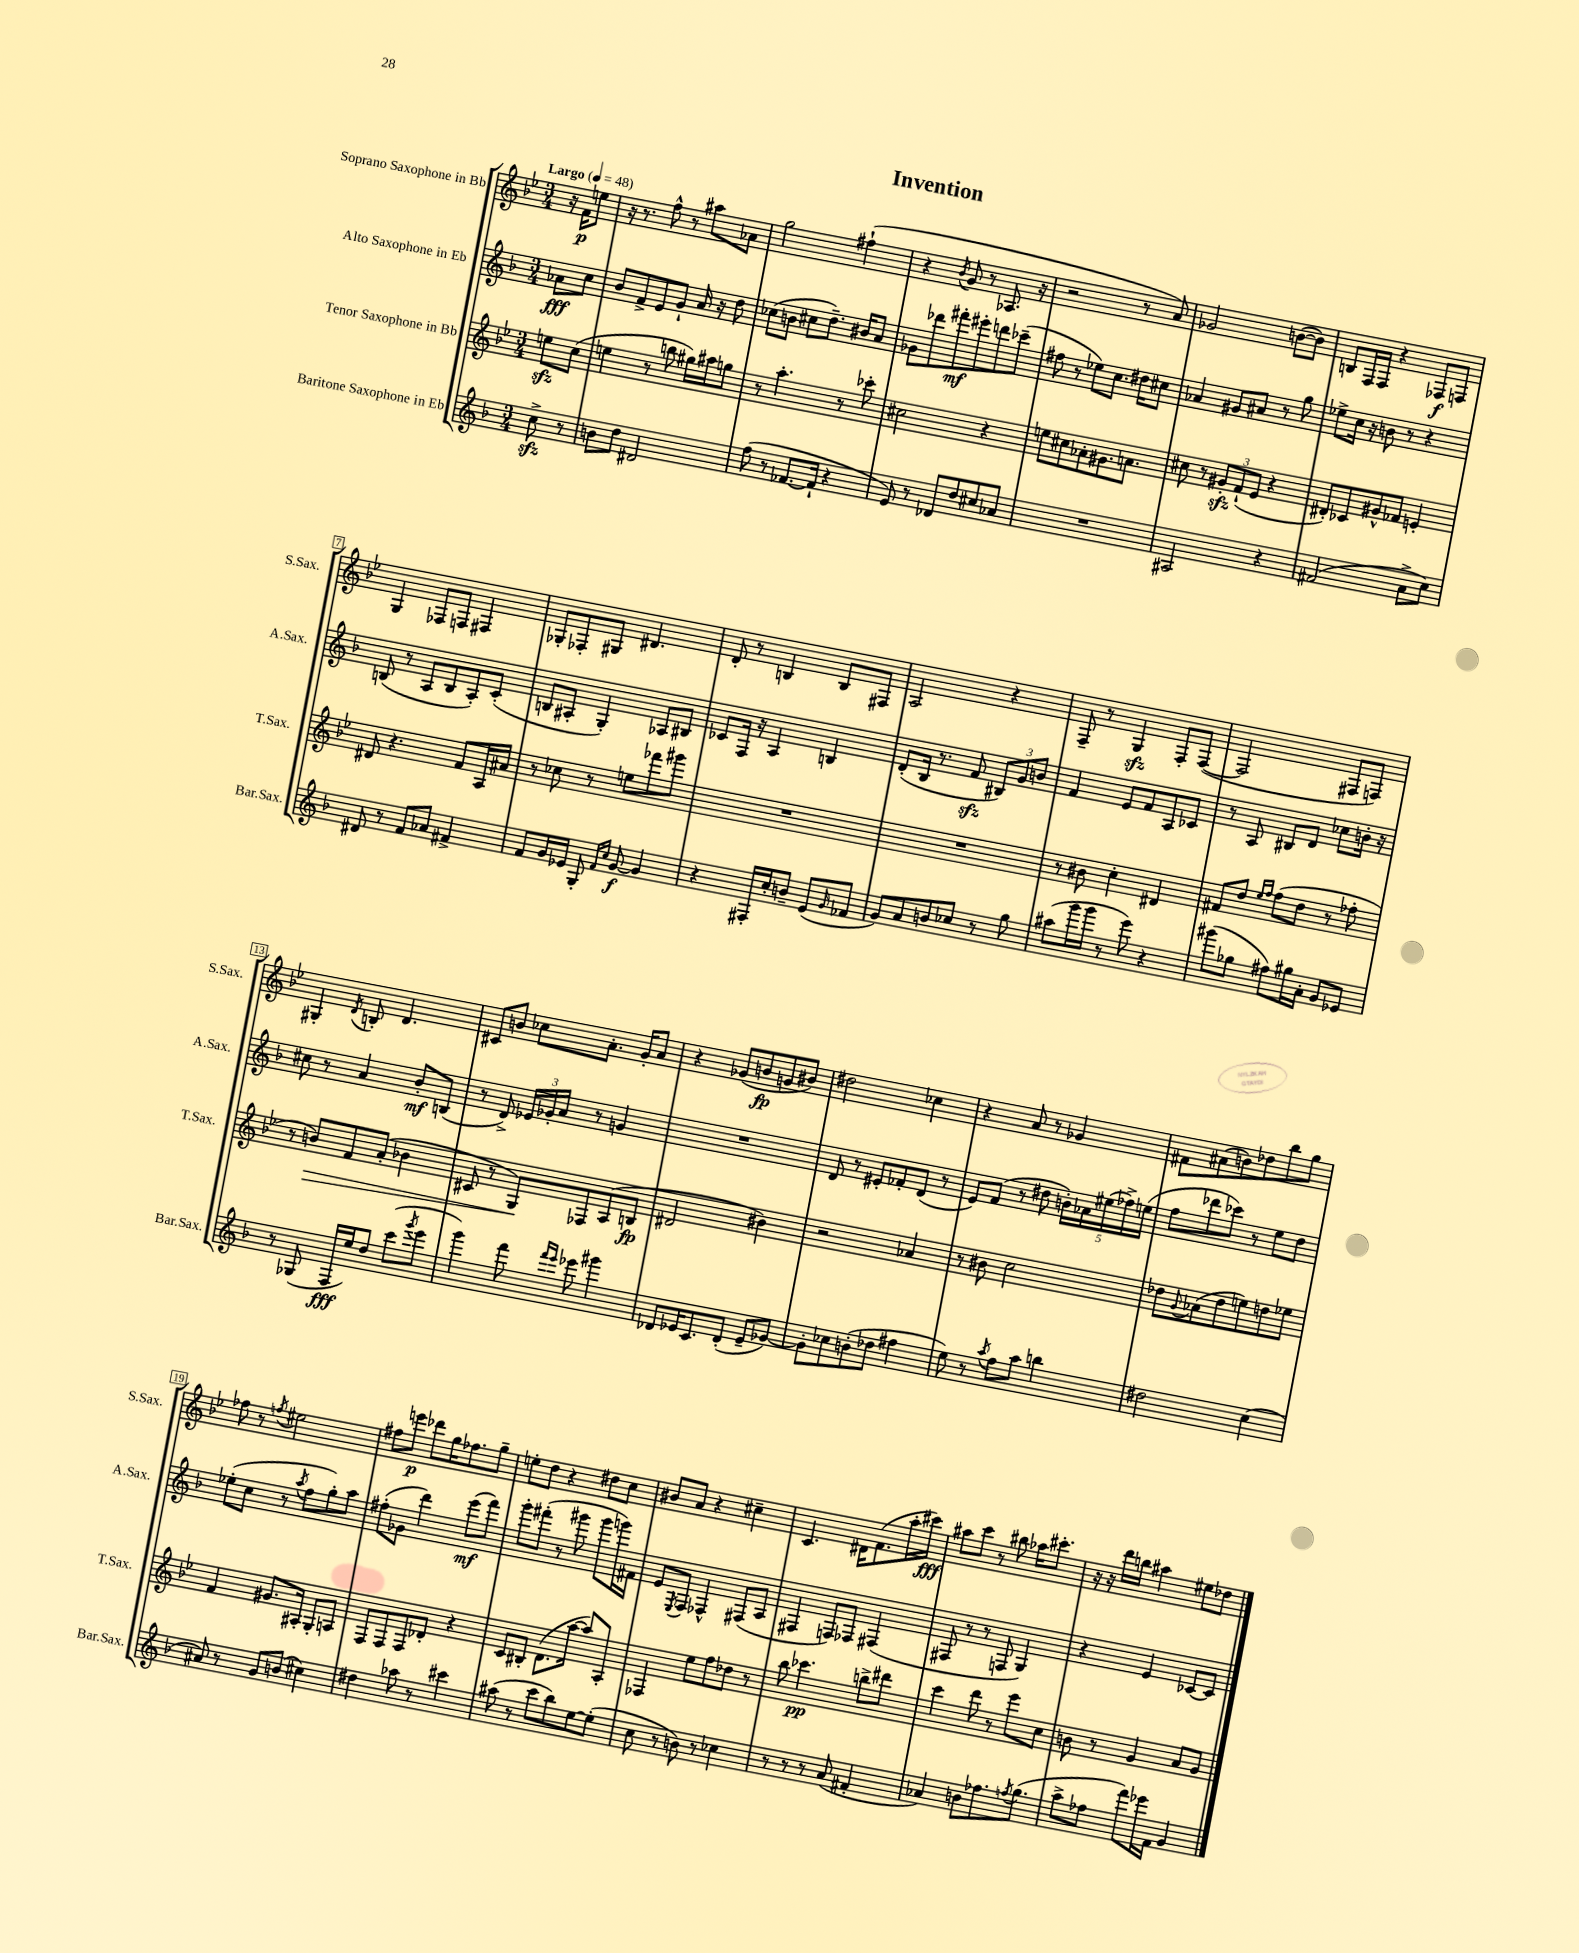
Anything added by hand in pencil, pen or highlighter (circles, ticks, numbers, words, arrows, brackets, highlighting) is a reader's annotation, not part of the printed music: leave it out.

**kern	**kern	**kern	**kern
*staff4	*staff3	*staff2	*staff1
*clefG2	*clefG2	*clefG2	*clefG2
*k[b-]	*k[b-e-]	*k[b-]	*k[b-e-]
*M3/4	*M3/4	*M3/4	*M3/4
*MM48	*MM48	*MM48	*MM48
8cc^	8ee	8a-	16r
.	.	.	16f
8r	(8cc	8cc	8ee
=	=	=	=
8b	4ee	8b-	16r
.	.	.	8.r
8dd	.	8f^	.
2d#	8r	8e	8ff^^
.	8bb	8g`	8r
.	16gg#)	16a	8aa#
.	16aa#	16r	.
.	8gg	8dd	8a-
=	=	=	=
(8ff	8r	(8cc-	2gg
8r	4.aa'	8b	.
[8.f-	.	8cc#	.
.	.	8.dd~)	.
16f-`]	.	.	.
4r	8r	.	(4ff#`
.	.	16b#	.
.	8ccc-'	8a	.
=	=	=	=
8e)	2cc#	8g-	4r
8r	.	8ddd-	.
.	.	.	8qb-
8d-	.	8fff#'	8g
8dd	.	8eee#'	8r
8cc#	4r	8ddd	8.A-
8a-	.	(8ccc-~	.
.	.	.	16r
=	=	=	=
2.r	8ee	8ff#	2r
.	8cc#	8r	.
.	8a-'	8ee-)	.
.	8.g#	8.cc	.
.	.	.	8r
.	8.a	16dd#	.
.	.	8cc#	8a)
=	=	=	=
2A#	8cc#	4a-	2g-
.	8r	.	.
.	12g#'	8g#	.
.	(12f`	.	.
.	.	8a#	.
.	12e-	.	.
4r	4r	8r	([8b
.	.	8gg	8b])
=	=	=	=
(2f#	8d#')	8ee-^	8B
.	8c-	16cc	16F
.	.	16r	16F
.	8g#^^	8b	4r
.	8f-	8r	.
8a^	4e'	4r	8F-
8cc)	.	.	8F
=	=	=	=
8d#	8d#	(8B	4G
8r	4.r	8r	.
8f	.	8A	8F-
8a-	.	8B	8F
4f#^	8f	8A')	4F#
.	16A	(8c'	.
.	16a#	.	.
=	=	=	=
8f	8r	8B	8G-'
16g	8cc-	8A#'	8F-'
16e-	.	.	.
8G'	8r	4G')	8G#
16qqf	.	.	.
16qqcc	.	.	.
[8g	8ee	.	4.d#
4g]	8fff-	8A-	.
.	8ggg#	8B#	.
=	=	=	=
4r	2.r	8c-	8d'
.	.	16F	8r
.	.	16r	.
16F#'	.	4A	4B
16cc'	.	.	.
8b~	.	.	.
(8e	.	4B	8B
16qqg	.	.	.
8f-	.	.	8F#
=	=	=	=
8g)	2.r	(8d'	2A
8a	.	16B-	.
.	.	8.r	.
8b	.	.	.
8cc-	.	8f	.
8r	.	12B#)	4r
.	.	12g	.
8gg	.	.	.
.	.	12b	.
=	=	=	=
(8aa#	8r	4f	8F~
16ggg	8b#	.	8r
16ggg	.	.	.
8r	4cc'	8e	4G
8eee)	.	8f	.
4r	4d#	8A	8F'
.	.	8c-	([8F
=	=	=	=
(8ggg#	8f#	8r	2F]
8gg-	8dd	8A	.
.	16qqee-	.	.
.	16qqff	.	.
8ff#)	(8ff	8B#	.
16gg#	8dd	8d	.
16a'	.	.	.
8g	8r	8cc-	8F#
8e-	8ff-'	16b'	8F)
.	.	16r	.
=	=	=	=
8r	8r	8cc#	4G#'
(8G-	8b)	8r	.
.	.	.	8qd
16F	8f	4a	8B'
16ee)	.	.	.
8dd	(8a'	.	4.d
(8ccc	4b-	8b-'	.
8qggg	.	.	.
8eee	.	(8B	.
=	=	=	=
4ggg)	8c#	8r	8c#
.	8r	8d^)	8b
8fff	8G)	24e-	8cc-
.	.	24g-'	.
.	.	24a	.
16qqfff	.	.	.
16qqeee	.	.	.
8eee-	8F-	8r	8.a'
4ggg#	(8A	4g	.
.	.	.	16g'
.	8B	.	8a
=	=	=	=
8d-	2d#	2.r	4r
16e-	.	.	.
8.c	.	.	.
.	.	.	(8g-
(8d-'	.	.	8b
8e-~	4b#)	.	8g
[8g-)	.	.	8b#)
=	=	=	=
8g-']	2r	8d	2dd#
8cc-	.	8r	.
(8b'	.	8e#'	.
8dd-	.	8f-'	.
4ff#	4a-	(8d	4cc-
.	.	8r	.
=	=	=	=
8ee)	8r	8e)	4r
8r	8b#	(8f	.
8qaa	.	.	.
8ff	2cc	8r	8a
8aa	.	8dd#	8r
4bb	.	20b')	4g-
.	.	20a-	.
.	.	(20ee#	.
.	.	20ff-^)	.
.	.	(20ee	.
=	=	=	=
2dd#	8dd-	8ff	8f#
.	8qqg	.	.
.	(8a-	8ddd-	(8a#
.	8dd-	8ccc-)	8b)
.	8ee)	8r	8dd-
(4cc	8dd	8ee	8bb-
.	8ee-	8dd	8gg
=	=	=	=
8a#)	4f	(8ee-'	8ff-
8r	.	8cc	8r
.	.	.	8qff
8g	8.g#	8r	2ee#
.	.	8qaa	.
(8b	.	8ff	.
.	16A#'	.	.
4cc#)	8G'	8gg')	.
.	8A	8aa	.
=	=	=	=
4dd#	8F	(8ff#'	8ff#
.	8F	8g-	8eee
8aa-	8F	4ddd)	8ddd-
8r	8d-'	.	16gg
.	.	.	8.ff-
4ccc#	4r	(8eee	.
.	.	8fff)	8gg~
=	=	=	=
(8aa#	8c	8ggg'	8ee'
8r	8B#'	(8fff#'	8dd
8ccc	(8.d	8r	4r
8bb-)	.	8ggg#	.
.	[16aa	.	.
[8ee	8aa])	8ggg#	8dd#
(8ee']	8A'	16ggg)	8cc
.	.	16f#	.
=	=	=	=
8cc	4F-	8e	8b#
.	.	8qE	.
8r	.	8F	8a
8b)	8ee-	4F-^^	4r
8r	8ff	.	.
4cc-	8dd-	(8F#	4cc#~
.	8r	8A	.
=	=	=	=
8r	8bb-	4F#	4.c
8r	4.ccc-	.	.
8r	.	8F)	.
(8a	.	8F-	16d#
.	.	.	(8.f
4f#'	8bb^	(4F#	.
.	8ddd#	.	16aa'
.	.	.	16ccc#)
=	=	=	=
4a-)	4ccc	8F#	8aa#
.	.	8r	8ccc
8b	8ddd	8r	8r
8.ff-	8r	8F	8bb#
.	8eee-	4G)	16aa-
8qff	.	.	.
(8.gg	.	.	8.ccc#'
.	8cc	.	.
=	=	=	=
8aa^	8b	4r	16r
.	.	.	16r
8ff-	8r	.	16ddd
.	.	.	16bb
8fff)	4g	4e	4aa#
16eee-	.	.	.
16f	.	.	.
4g	8a	[8c-	8ee#
.	8g	8c-]	8dd-
==	==	==	==
*-	*-	*-	*-
